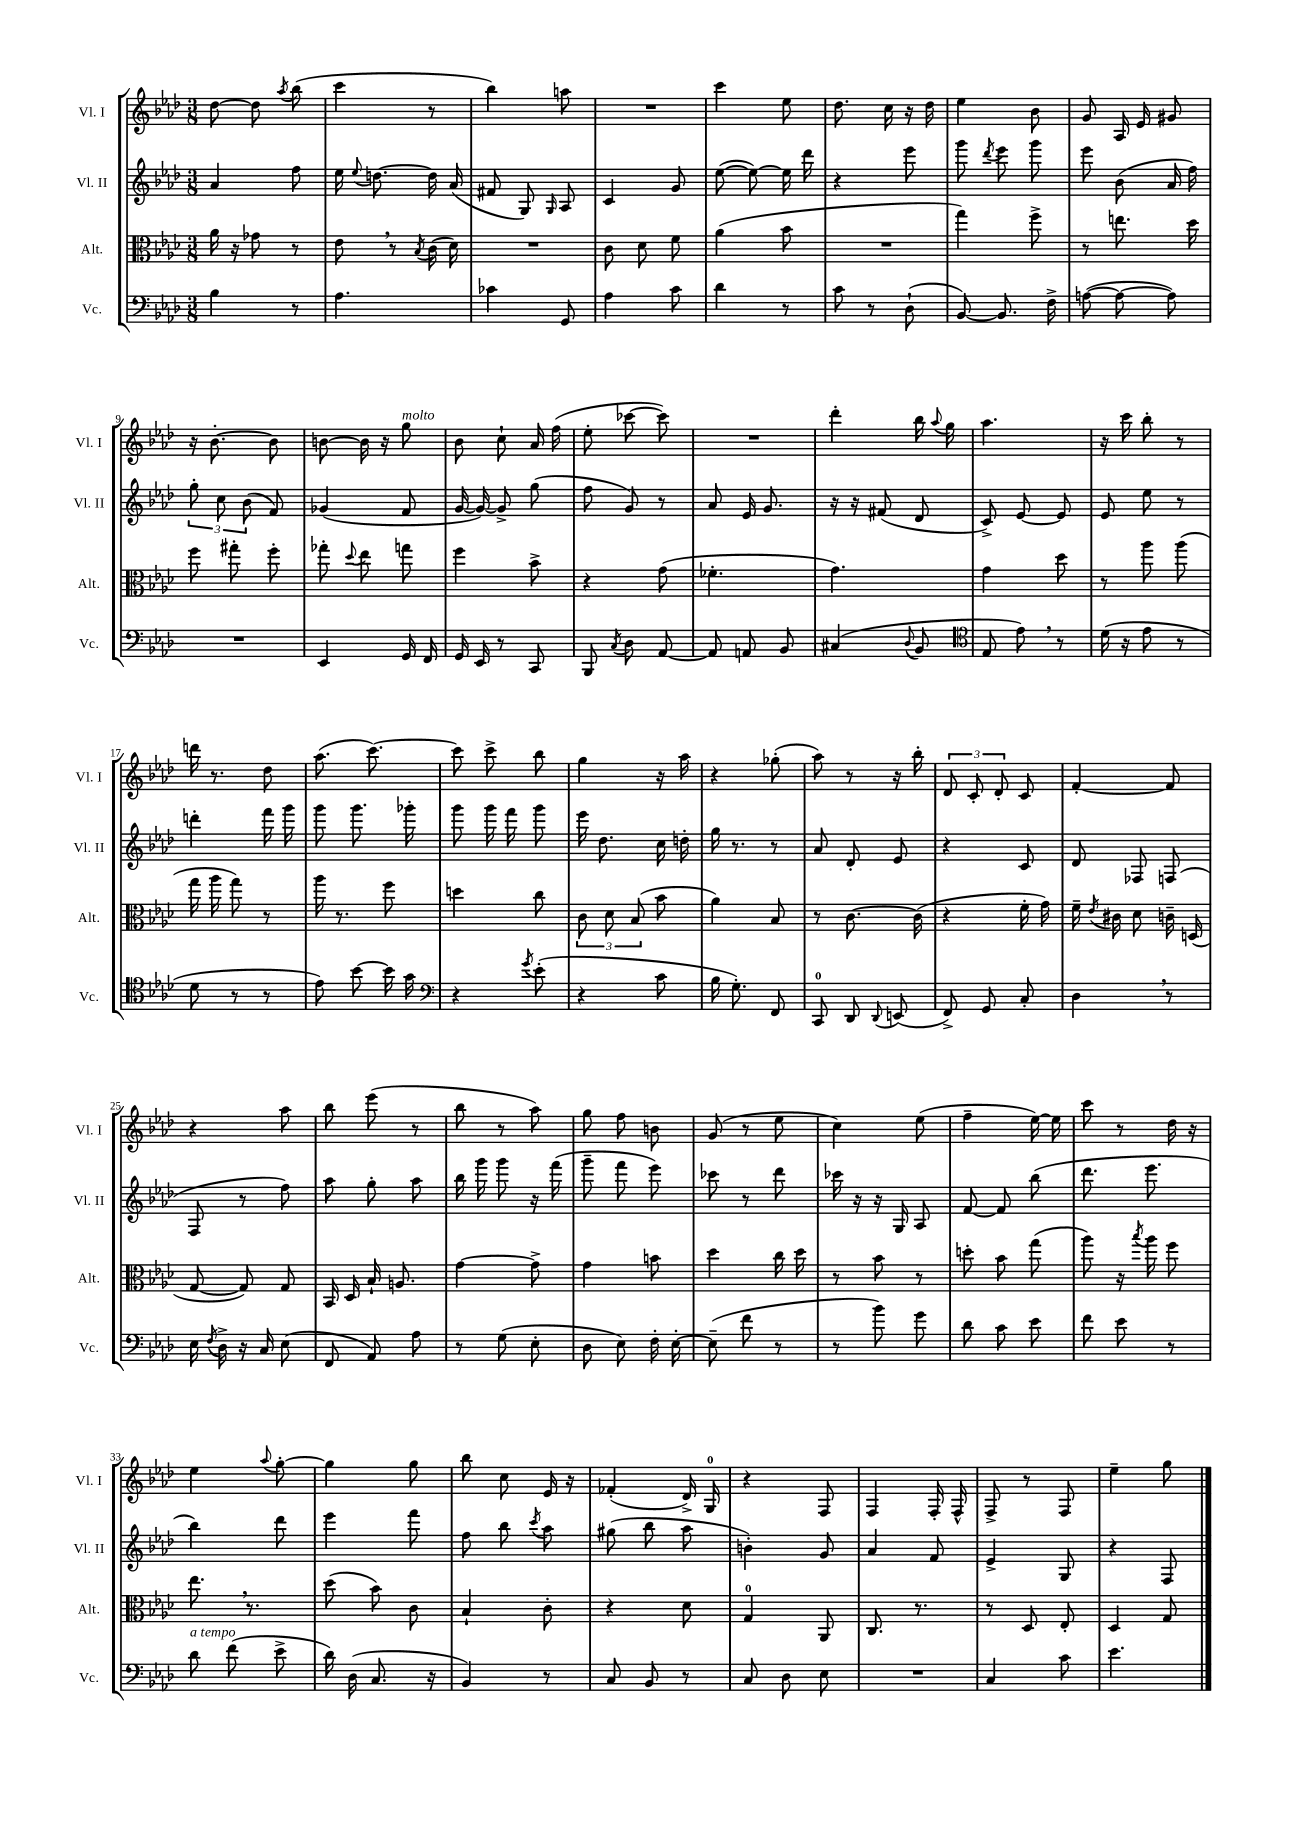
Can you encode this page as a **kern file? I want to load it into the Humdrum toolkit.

**kern	**kern	**kern	**kern
*part4	*part3	*part2	*part1
*staff4	*staff3	*staff2	*staff1
*I"Vc.	*I"Alt.	*I"Vl. II	*I"Vl. I
*I'Vc.	*I'Alt.	*I'Vl. II	*I'Vl. I
*clefF4	*clefC3	*clefG2	*clefG2
*k[b-e-a-d-]	*k[b-e-a-d-]	*k[b-e-a-d-]	*k[b-e-a-d-]
*M3/8	*M3/8	*M3/8	*M3/8
=1	=1	=1	=1
4B-\	16a-\	4a-/	[8dd-\
.	16r	.	.
.	8g-X\	.	8dd-\]
.	.	.	8qaa-/
8r	8r	8ff\	(8bb-\
=2	=2	=2	=2
4.A-\	8e-,\	16ee-\	4ccc\
.	.	8qqee-/	.
.	.	[8.ddn\	.
.	8r	.	.
.	8qB-/	.	.
.	(16c\	16dd\]	8r
.	16d-\)	(16a-/	.
=3	=3	=3	=3
4c-X\	4.r	8f#X/	4bb-\)
.	.	8G/)	.
.	.	16qqG/	.
8GG/	.	8A-/	8aan\
=4	=4	=4	=4
4A-\	8c\	4c/	4.r
.	8d-\	.	.
8c\	8f\	8g/	.
=5	=5	=5	=5
4d-\	(4a-\	([8ee-\	4ccc\
.	.	8ee-\_)	.
8r	8b-\	16ee-\]	8ee-\
.	.	16ddd-\	.
=6	=6	=6	=6
8c\	4.r	4r	8.dd-\
8r	.	.	.
.	.	.	16cc\
(8D-`\	.	8eee-\	16r
.	.	.	16dd-\
=7	=7	=7	=7
[8BB-/)	4gg\)	8ggg\	4ee-\
.	.	8qddd-/	.
8.BB-/]	.	8eee-\	.
.	8ff^\	8ggg\	8b-\
16F^\	.	.	.
=8	=8	=8	=8
([8An\	8r	8eee-\	8g/
8A\_	8.een\	(8b-\	16A-/
.	.	.	16e-/
8A\])	.	16a-/	8g#X/
.	16dd-\	16ff\)	.
!!LO:LB:g=z
=9	=9	=9	=9
4.r	8ff\	12gg'\	16r
.	.	.	[8.b-'\
.	.	12cc\	.
.	8gg#X'\	.	.
.	.	(12b-\	.
.	8ff'\	8f/)	8b-\]
=10	=10	=10	=10
4EE-/	8gg-X'\	(4g-X/	[8bn\
.	8qqdd-/	.	.
.	8ee-\	.	16b\]
.	.	.	16r
!	!	!	!LO:TX:a:i:t=molto
16GG/	8ggn\	8f/	8gg\
16FF/	.	.	.
=11	=11	=11	=11
16GG/	4ff\	[16g/	8b-\
16EE-/	.	16g/_)	.
8r	.	8g^/]	8cc`\
8CC/	8b-^\	(8gg\	16a-/
.	.	.	(16ff\
=12	=12	=12	=12
8BBB-/	4r	8ff\	8ee-'\
8qC/	.	.	.
8D-\	.	8g/)	[8ccc-X\
[8AA-/	(8g\	8r	8ccc-\])
=13	=13	=13	=13
8AA-/]	4.f-X'\	8a-/	4.r
8AAn/	.	16e-/	.
.	.	8.g/	.
8BB-/	.	.	.
=14	=14	=14	=14
(4C#X/	4.g\)	16r	4ddd-'\
.	.	16r	.
.	.	(8f#X/	.
8qqD-/	.	.	.
8BB-/	.	8d-/	16bb-\
.	.	.	8qqaa-/
.	.	.	16gg\
=15	=15	=15	=15
*clefC4	*	*	*
8E-/	4g\	8c^/)	4.aa-\
8e-,\)	.	[8e-/	.
8r	8dd-\	8e-/]	.
=16	=16	=16	=16
(16d-\	8r	8e-/	16r
16r	.	.	16ccc\
8e-\	8aa-\	8ee-\	8bb-'\
8r	(8aa-\	8r	8r
!!LO:LB:g=z
=17	=17	=17	=17
8d-\	16gg\	4dddn'\	16dddn\
.	16aa-\	.	8.r
8r	8gg\)	.	.
8r	8r	16fff\	8dd-\
.	.	16ggg\	.
=18	=18	=18	=18
8e-\)	16aa-\	8ggg\	(8.aa-\
.	8.r	.	.
[8b-\	.	8.ggg\	.
.	.	.	[8.ccc\)
16b-\]	8ff\	.	.
16g\	.	16ggg-X'\	.
=19	=19	=19	=19
*clefF4	*	*	*
4r	4ddn\	8ggg\	8ccc\]
.	.	16ggg\	8ccc^\
.	.	16fff\	.
8qg/	.	.	.
(8e-'\	8cc\	8ggg\	8bb-\
=20	=20	=20	=20
4r	12c\	16eee-\	4gg\
.	.	8.dd-\	.
.	12d-\	.	.
.	(12B-/	.	.
8c\	8b-\	16cc\	16r
.	.	16ddn'\	16aa-\
=21	=21	=21	=21
16B-\	4a-\)	16gg\	4r
8.G'\)	.	8.r	.
8FF/	8B-/	8r	(8gg-X'\
=22	=22	=22	=22
8CC/	8r	8a-/	8aa-\)
8DD-/	[8.c\	8d-'/	8r
8qqDD-/	.	.	.
(8EEn/	.	8e-/	16r
.	(16c\]	.	16bb-'\
=23	=23	=23	=23
8FF^/)	4r	4r	12d-/
.	.	.	12c'/
8GG/	.	.	.
.	.	.	12d-'/
8C'/	16f'\	8c/	8c/
.	16g\)	.	.
=24	=24	=24	=24
4D-,\	16f~\	8d-/	[4f'/
.	8qe-/	.	.
.	16c#X\	.	.
.	8d-\	8F-X/	.
8r	16cn~\	(8Fn/	8f/]
.	(16Dn/	.	.
!!LO:LB:g=z
=25	=25	=25	=25
16E-\	[8G/	8F/	4r
8qF/	.	.	.
16D-^\	.	.	.
16r	8G/])	8r	.
16C/	.	.	.
(8E-\	8G/	8ff\)	8aa-\
=26	=26	=26	=26
8FF/	16BB-/	8aa-\	8bb-\
.	16D-/	.	.
8AA-/)	16B-`/	8gg'\	(8eee-\
.	8.An/	.	.
8A-\	.	8aa-\	8r
=27	=27	=27	=27
8r	[4g\	16bb-\	8bb-\
.	.	16ggg\	.
(8G\	.	8ggg\	8r
8E-'\	8g^\]	16r	8aa-\)
.	.	(16fff\	.
=28	=28	=28	=28
8D-\	4g\	8ggg~\	8gg\
8E-\)	.	8fff\	8ff\
16F'\	8bn\	8eee-\)	8bn\
[16E-'\	.	.	.
=29	=29	=29	=29
(8E-~\]	4dd-\	8ccc-X\	(8g/
8f\	.	8r	8r
8r	16cc\	8ddd-\	8ee-\
.	16dd-\	.	.
=30	=30	=30	=30
8r	8r	16ccc-X\	4cc\)
.	.	16r	.
8b-\)	8b-\	16r	.
.	.	16G/	.
8g\	8r	8A-/	(8ee-\
=31	=31	=31	=31
8d-\	8ddn'\	[8f/	4ff~\
8c\	8b-\	8f/]	.
8e-\	(8gg\	(8bb-\	[16ee-\)
.	.	.	16ee-\]
=32	=32	=32	=32
8f\	8aa-\)	8.ddd-\	8ccc\
8e-\	16r	.	8r
.	8qbb-/	.	.
.	16aa-\	8.eee-\	.
8r	8ff\	.	16dd-\
.	.	.	16r
!!LO:LB:g=z
=33	=33	=33	=33
!LO:TX:a:i:t=a tempo	!	!	!
8d-\	8.ee-,\	4bb-\)	4ee-\
(8f\	.	.	.
.	8.r	.	.
.	.	.	8qqaa-/
8e-^\	.	8ddd-\	[8gg'\
=34	=34	=34	=34
16d-\)	(8dd-\	4eee-\	4gg\]
(16D-\	.	.	.
8.C/	8b-\)	.	.
.	8c\	8fff\	8gg\
16r	.	.	.
=35	=35	=35	=35
4BB-/)	4B-`/	8ff\	8bb-\
.	.	8bb-\	8cc\
.	.	8qccc/	.
8r	8c'\	8aa-\	16e-/
.	.	.	16r
=36	=36	=36	=36
8C/	4r	(8gg#X\	(4f-X'/
8BB-/	.	8bb-\	.
8r	8d-\	8aa-\	16d-^/)
.	.	.	16G/
=37	=37	=37	=37
8C/	4G/	4bn'\)	4r
8D-\	.	.	.
8E-\	8AA-/	8g/	8F/
=38	=38	=38	=38
4.r	8.C/	4a-/	4F/
.	8.r	.	.
.	.	8f/	16F'/
.	.	.	16F^^/
=39	=39	=39	=39
4C/	8r	4e-^/	8F^/
.	8D-/	.	8r
8c\	8E-'/	8G/	8F/
=40	=40	=40	=40
4.e-\	4D-/	4r	4ee-~\
.	8G/	8F/	8gg\
==	==	==	==
*-	*-	*-	*-
